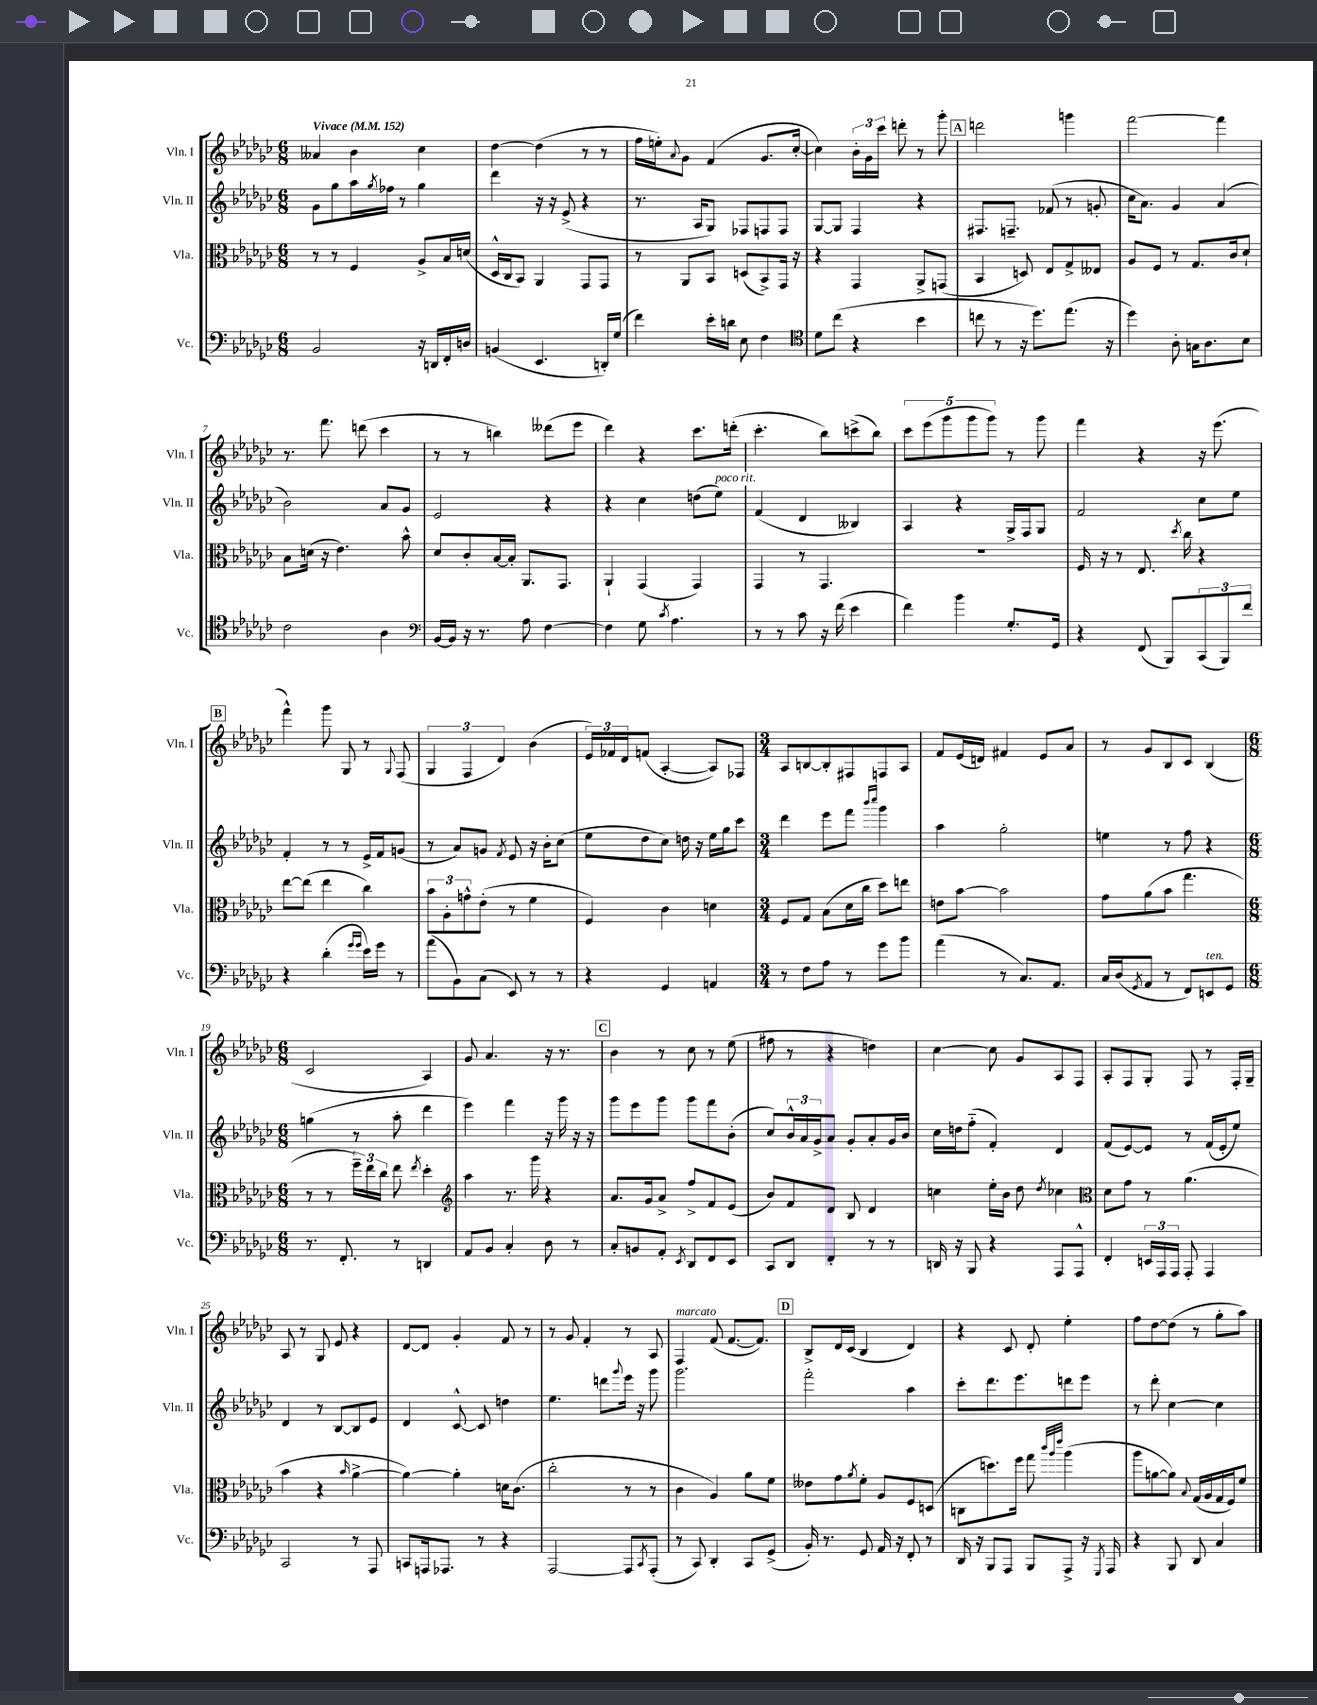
<<
\new StaffGroup <<
\new Staff = "s0" \with { instrumentName = "Vln. I" shortInstrumentName = "Vln. I" } {
    \clef treble \key ges \major \numericTimeSignature \time 6/8 \tempo "Vivace" 4 = 152
    aeses'4 bes'4 ces''4 |
    des''4~ des''4( r8 r8 |
    f''16 e''16-.) \appoggiatura { aes'8 } ges'8 f'4( ges'8. ces''16~-. |
    ces''4) \tuplet 3/2 { bes'16-. ges'16 ces'''16 } d'''8-. r8 ges'''8-. |
    \mark \markup { \box "A" } d'''2 g'''4 |
    f'''2~ f'''4 |
    r8. f'''8. d'''8( ces'''4 |
    r8 r8 b''4) deses'''8( ees'''8 |
    des'''4) r4 ces'''8. d'''16-.( |
    ces'''4.-. bes''8) c'''8->( bes''8) |
    \tuplet 5/4 { ces'''8 ees'''8( ges'''8 ges'''8 ges'''8) } r8 ges'''8 |
    f'''4 r4 r16 ees'''8.( |
    \mark \markup { \box "B" } f'''4-^) ges'''8 ges8 r8 \appoggiatura { ges8 } f8( |
    \tuplet 3/2 { ges4 f4 des'4) } bes'4( |
    \tuplet 3/2 { ees'16) fes'16 des'16 } f'8( aes4~-. aes8) fes8 |
    \numericTimeSignature \time 3/4 aes8 b8~ b8-. fis8 f8 aes8 |
    f'8 ees'16( d'16) fis'4 ees'8 aes'8 |
    r8 ges'8 bes8 ces'8 bes4( |
    \numericTimeSignature \time 6/8 ces'2 aes4) |
    ges'8 aes'4. r16 r8. |
    \mark \markup { \box "C" } bes'4 r8 ces''8 r8 ees''8( |
    fis''8 r8 r4 d''4) |
    ces''4~ ces''8 ges'8 aes8 f8 |
    aes8-. f8 ges8-. f8 r8 f16-. ges16-- |
    aes8 r8 ges8 ees'8 r4 |
    des'8~ des'8 ges'4-. f'8 r8 |
    r8 ges'8 f'4-. r8 aes8 |
    f4^\markup { \italic "marcato" } f'8( f'8.~ f'8.) |
    \mark \markup { \box "D" } bes8-> des'16 ces'16( bes4 des'4) |
    r4 ces'8 des'8-. ees''4-. |
    f''8 des''8~ des''8( r8 ges''8-. aes''8) \bar "|." |
}
\new Staff = "s1" \with { instrumentName = "Vln. II" shortInstrumentName = "Vln. II" } {
    \clef treble \key ges \major \numericTimeSignature \time 6/8
    ges'8 ges''8 aes''16 \acciaccatura { ges''8 } fes''16 r8 ges''4 |
    des'''4 r16 r16 ees'8->( r4 |
    r8. aes16 ges8) fes8 f8 f8 |
    ges8~ ges8 f4 r4 |
    \mark \markup { \box "A" } fis8. f8.-- fes'8( r8 g'8-. |
    ces''16 aes'8.) ges'4 aes'4( |
    bes'2) aes'8 ges'8 |
    ees'2 r4 |
    r4 ces''4 d''8( ees''8^\markup { \italic "poco rit." }) |
    f'4( des'4 beses4) |
    aes4 r4 ges16-> f16 ges8 |
    f'2 ces''8 ees''8 |
    \mark \markup { \box "B" } f'4-. r8 r8 ees'16-> f'16 g'8( |
    r8 aes'8) g'8 \acciaccatura { f'8 } ees'8 r16 bes'16-. ces''8( |
    ees''8 des''8 ces''8) d''16 r16 ees''16 ges''16 ces'''8 |
    \numericTimeSignature \time 3/4 des'''4 ees'''8 f'''8 \grace { bes'''16 ces''''16 } ges'''4 |
    aes''4 ges''2-. |
    e''4 r8 f''8 r4 |
    \numericTimeSignature \time 6/8 g''4( r8 aes''8-. des'''4 |
    ees'''4) f'''4 r16 ges'''16 r16 r16 |
    \mark \markup { \box "C" } ges'''8 ees'''8 ges'''8 ges'''8 f'''8 bes'8-.( |
    ces''8) \tuplet 3/2 { bes'16-^ aes'16 ges'16-> } aes'8 ges'8-. aes'8-. ges'16 bes'16 |
    ces''16 d''16 f''8-_( f'4-.) des'4 |
    f'8( ees'8~) ees'8 r8 f'16( ees'16-. ees''8) |
    des'4 r8 bes8~ bes8 ees'8 |
    des'4 ces'8~-^ ces'8 d''4 |
    ees''4. d'''8 \appoggiatura { ges'''8 } ees'''16 r16 ges'''8 |
    ges'''2. |
    \mark \markup { \box "D" } f'''2-. aes''4 |
    ces'''8-. des'''8. ees'''8. d'''8 ees'''8 |
    r8 des'''8-. ces''4~ ces''4 \bar "|." |
}
\new Staff = "s2" \with { instrumentName = "Vla." shortInstrumentName = "Vla." } {
    \clef alto \key ges \major \numericTimeSignature \time 6/8
    r8 r8 f4 aes8-> bes16 d'16( |
    des16-^ ces16 bes,8) aes,4 ges,8 ges,8 |
    r8 aes,8 bes,8 d8( bes,8->) ges,16 r16 |
    r4 ges,4 aes,8-> g,8( |
    \mark \markup { \box "A" } bes,4 d8) ees8 ges8-> eeses8 |
    aes8 f8 r8 ges8. ces'16 des'8-! |
    bes8 d'16( r16 ees'4.) bes'8-^ |
    des'8 ces'8-. bes16~ bes16-. aes,8. ges,8. |
    aes,4-! ges,4( ges,4) |
    ges,4 r8 ges,4. |
    R2. |
    f16 r16 r8 ees8. \acciaccatura { des''8 } ces''16 r4 |
    \mark \markup { \box "B" } ees''8~ ees''8( ees''4 ces''4) |
    \tuplet 3/2 { bes'8 aes8-. g'8-^ } ees'8-.( r8 f'4 |
    f4) ces'4 d'4 |
    \numericTimeSignature \time 3/4 f8 ges8 bes8( des'16 ces''16 des''8) e''8 |
    e'8 bes'8~ bes'2 |
    ges'8 aes'8( bes'8 ges''4. |
    \numericTimeSignature \time 6/8 r8 r8 \tuplet 3/2 { f''16--) ees''16 ces''16 } ees''8 \acciaccatura { ees''8 } des''4-. |
    \clef treble aes''4 r8. ges'''16 r4 |
    \mark \markup { \box "C" } aes'8. ges'16 aes'8-> f''8-> f'8 ees'8( |
    bes'8) f'8 des'8 bes8 des'4 |
    c''4 ees''16-. bes'16 des''8 \acciaccatura { des''8 } ces''4 |
    \clef alto des'8 ges'8 r8 aes'4.( |
    bes'4 r4 \grace { bes'16 } aes'4~-> |
    aes'4~) aes'4-. d'16 ces'8.( |
    ces''2-. r8 r8 |
    ces'4 aes4) aes'8 f'8 |
    \mark \markup { \box "D" } eeses'8 ges'8 \acciaccatura { aes'8 } f'8-. aes8 f8 d8( |
    c8 d''8.) f''16 ges''8 \grace { ces'''32 aes''32 ees'''32 } aes''4( |
    aes''8 a'8~ a'8) \appoggiatura { bes8 } ges16( aes16 ges16 f16) f'8 \bar "|." |
}
\new Staff = "s3" \with { instrumentName = "Vc." shortInstrumentName = "Vc." } {
    \clef bass \key ges \major \numericTimeSignature \time 6/8
    bes,2 r16 d,16 f,16-. d16 |
    b,4( ees,4. d,16-.) ges16( |
    f'4) ees'16-. d'16 ees8 f4 |
    \clef tenor des'8 ces''8( r4 bes'4 |
    \mark \markup { \box "A" } c''8 r8 r16 des''8.) ees''8.( r16 |
    des''4) aes8-. g16 aes8. bes8 |
    ces'2 aes4 |
    \clef bass bes,16~ bes,16 r16 r8. aes8 f4~ |
    f4 ges8 \acciaccatura { ces'8 } aes4. |
    r8 r8 ces'8 r16 f'16( ees'4 |
    f'4) bes'4 ges8.-. ges,16 |
    r4 f,8( bes,,8) \tuplet 3/2 { ces,8( bes,,8) f'8 } |
    \mark \markup { \box "B" } r4 des'4-.( \grace { ges'16 ges'16 } ees'16) ges'16 r8 |
    aes'8( bes,8) ces8( ees,8) r8 r8 |
    r4 ges,4 a,4 |
    \numericTimeSignature \time 3/4 r8 f8 aes8 r8 ges'8 bes'8 |
    aes'4( r8 ces8.) aes,8. |
    ces16 des16( \acciaccatura { ges,8 } aes,8 r8 f,8) e,8^\markup { \italic "ten." } ges,8 |
    \numericTimeSignature \time 6/8 r8. f,8.-. r8 d,4 |
    aes,8 bes,8 ces4-. des8 r8 |
    \mark \markup { \box "C" } ces8-. b,8 aes,8-. \acciaccatura { ees,8 } des,8 f,8 ees,8 |
    ces,8 des,8 f,4-. r8 r8 |
    d,16 r16 bes,,8 r4 aes,,8 aes,,8-^ |
    f,4-. \tuplet 3/2 { e,16 aes,,16 aes,,16 } aes,,8-. aes,,4 |
    ces,2 r8 aes,,8 |
    c,8 a,,16 aes,,8. r8 r4 |
    aes,,2~ aes,,8 \acciaccatura { ces,8 } aes,,8-.( |
    r8 ces,8) des,4-. ces,8 ges,8->( |
    \mark \markup { \box "D" } bes,16-.) r8. ges,8 aes,16 r16 f,8-. r8 |
    des,16 r16 bes,,8 aes,,8 bes,,8 aes,,8-> r16 \acciaccatura { ges,,8 } aes,,16 |
    r4 bes,,8 des,8 ces4 \bar "|." |
}
>>
>>
